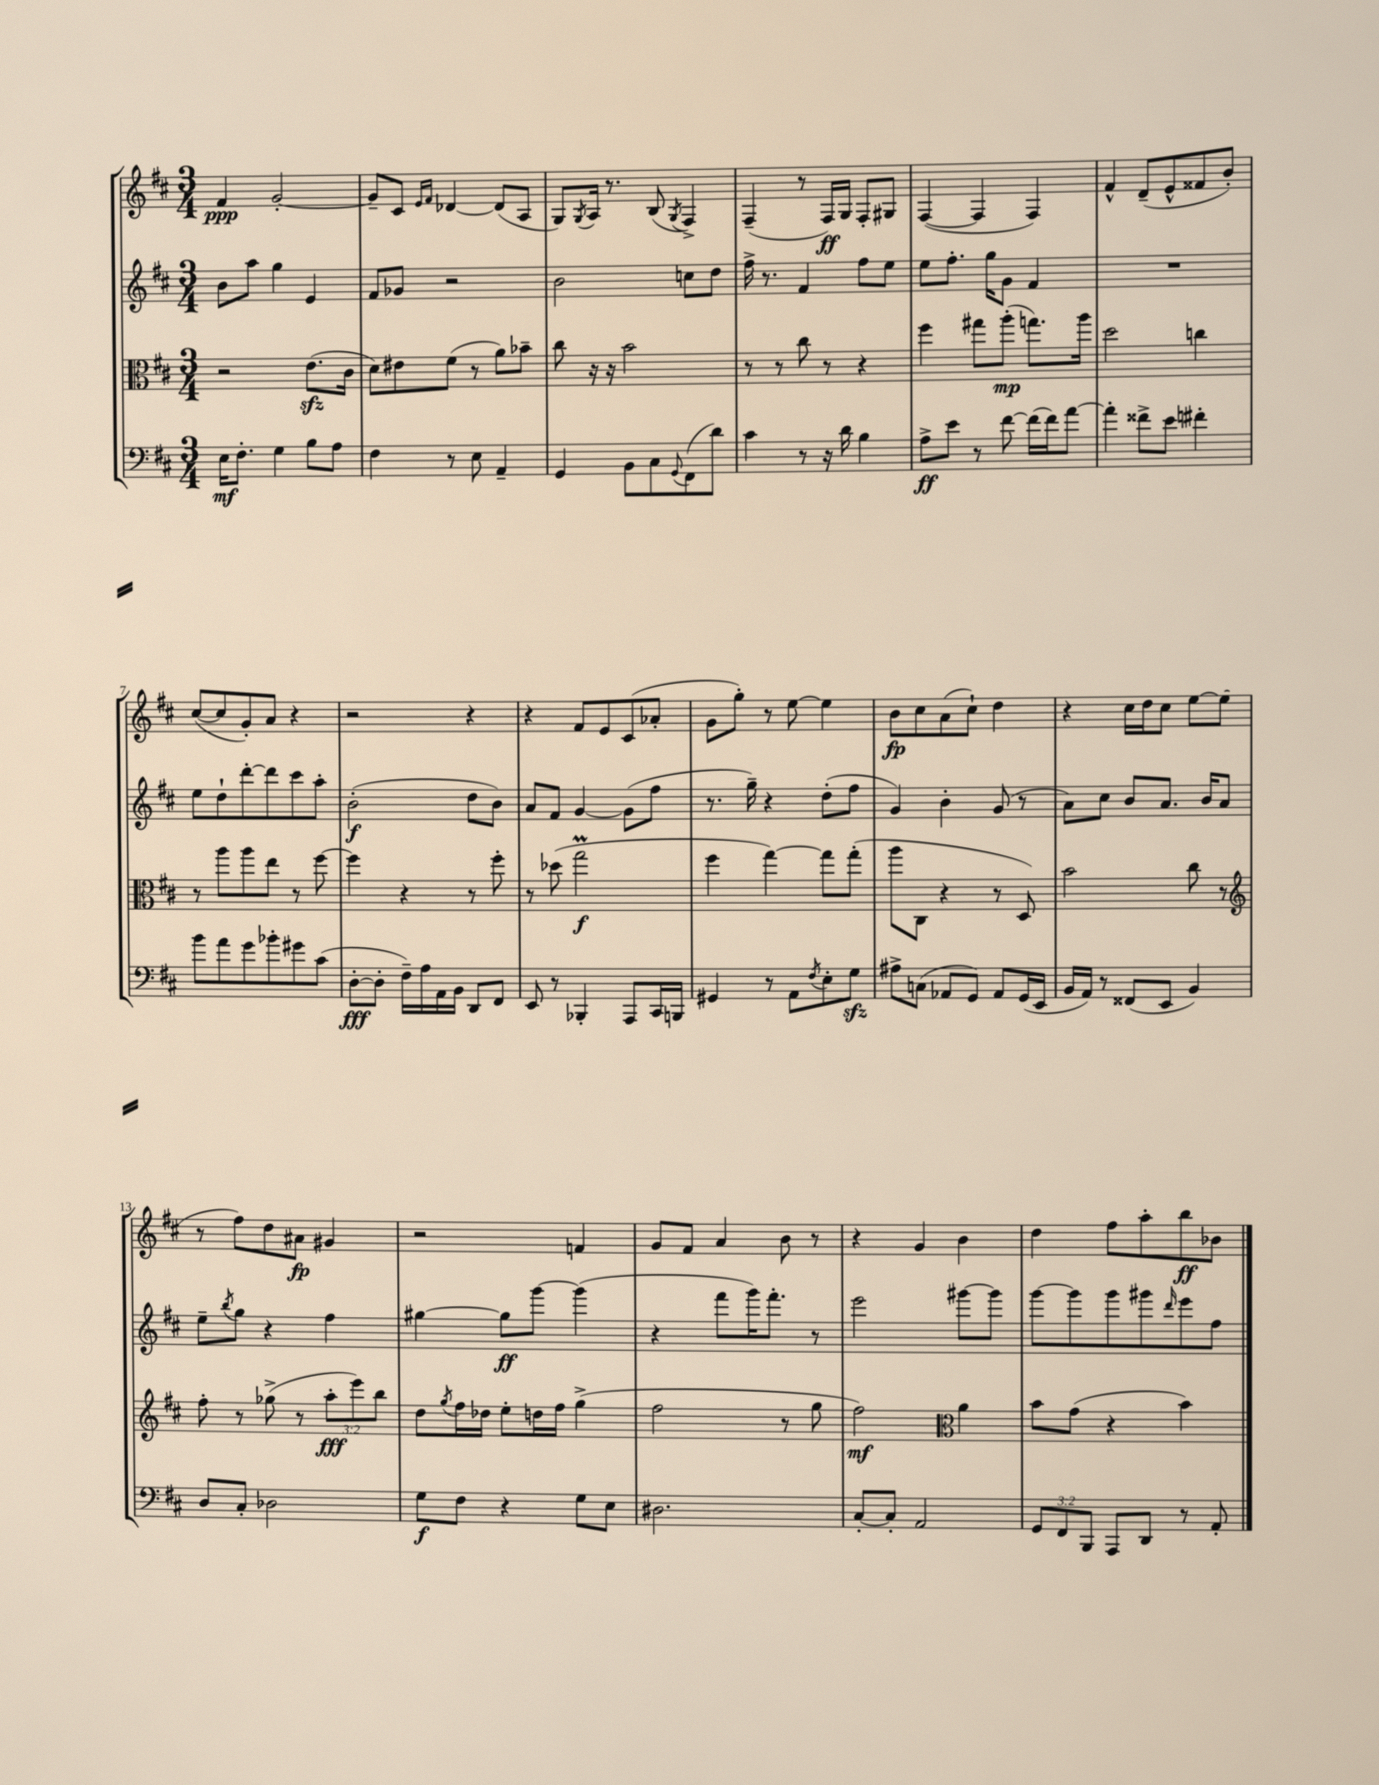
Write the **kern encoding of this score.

**kern	**dynam	**kern	**dynam	**kern	**dynam	**kern	**dynam
*part4	*part4	*part3	*part3	*part2	*part2	*part1	*part1
*staff4	*staff4	*staff3	*staff3	*staff2	*staff2	*staff1	*staff1
*clefF4	*	*clefC3	*	*clefG2	*	*clefG2	*
*k[f#c#]	*	*k[f#c#]	*	*k[f#c#]	*	*k[f#c#]	*
*M3/4	*	*M3/4	*	*M3/4	*	*M3/4	*
=1	=1	=1	=1	=1	=1	=1	=1
16E\KL	mf	2r	.	8b\L	.	4f#/	ppp
8.F#'\J	.	.	.	.	.	.	.
.	.	.	.	8aa\J	.	.	.
4G\	.	.	.	4gg\	.	[2g'/	.
8B\L	.	(8.ezz\L	.	4e/	.	.	.
8A\J	.	.	.	.	.	.	.
.	.	16c#\Jk	.	.	.	.	.
=2	=2	=2	=2	=2	=2	=2	=2
4F#\	.	8d\L)	.	8f#/L	.	8g~/L]	.
.	.	8e#X\	.	8g-X/J	.	8c#/J	.
.	.	.	.	.	.	16qqe/LL	.
.	.	.	.	.	.	16qqf#/JJ	.
8r	.	(8f#\J	.	2r	.	[4d-X/	.
8E\	.	8r	.	.	.	.	.
4AA~/	.	8a\L)	.	.	.	(8d-/L]	.
.	.	8b-X~\J	.	.	.	8A/J	.
=3	=3	=3	=3	=3	=3	=3	=3
4GG/	.	8cc#\	.	2b\	.	8G/L)	.
.	.	.	.	.	.	8qG/	.
.	.	16r	.	.	.	16A/Jk	.
.	.	16r	.	.	.	8.r	.
8BB\L	.	2b\	.	.	.	.	.
8C#\	.	.	.	.	.	(8B/	.
8qqGG/	.	.	.	.	.	8qG/	.
(8FF#\	.	.	.	8ccn\L	.	4F#^/)	.
8d\J)	.	.	.	8dd\J	.	.	.
=4	=4	=4	=4	=4	=4	=4	=4
4c#\	.	8r	.	16ff#^\	.	(4F#~/	.
.	.	.	.	8.r	.	.	.
.	.	8r	.	.	.	.	.
8r	.	8cc#\	.	4f#/	.	8r	.
16r	.	8r	.	.	.	16F#/LL)	ff
16d\	.	.	.	.	.	16G/JJ	.
4B\	.	4r	.	8ff#\L	.	8F#'/L	.
.	.	.	.	8ee\J	.	8G#X/J	.
=5	=5	=5	=5	=5	=5	=5	=5
8A^\L	ff	4ff#\	.	8ee\L	.	([4F#/	.
8e\J	.	.	.	8.ff#'\J	.	.	.
8r	.	8gg#X\L	.	.	.	4F#/]	.
.	.	.	.	16gg\KL	.	.	.
[8f#\	.	(8aa'\J	mp	8g\J	.	.	.
(16f#\LL]	.	8.ggn\L)	.	4f#/	.	4F#/)	.
16f#\J)	.	.	.	.	.	.	.
[8a\J	.	.	.	.	.	.	.
.	.	16aa\Jk	.	.	.	.	.
=6	=6	=6	=6	=6	=6	=6	=6
4a'\]	.	2dd\	.	2.r	.	4f#^^/	.
8f##X^\L	.	.	.	.	.	(8d~/L	.
8e\J	.	.	.	.	.	8e^^/	.
4f#X'\	.	4ccn\	.	.	.	8f##X/	.
.	.	.	.	.	.	8b'/J)	.
!!LO:LB:g=z
=7	=7	=7	=7	=7	=7	=7	=7
8b\L	.	8r	.	8ee\L	.	([8cc#/L	.
8a\	.	8aa\L	.	8dd`\	.	8cc#/]	.
8g\	.	8aa\	.	[8ddd'\	.	8g'/)	.
8b-X'\	.	8ee\J	.	8ddd\]	.	8a/J	.
8g#X\	.	8r	.	8ccc#\	.	4r	.
(8c#\J	.	[8ff#\	.	8aa'\J	.	.	.
=8	=8	=8	=8	=8	=8	=8	=8
[8D'\L	fff	4ff#\]	.	(2b'\	f	2r	.
8D'\J]	.	.	.	.	.	.	.
16F#~\LL)	.	4r	.	.	.	.	.
16A\	.	.	.	.	.	.	.
16AA\	.	.	.	.	.	.	.
16BB\JJ	.	.	.	.	.	.	.
8DD/L	.	8r	.	8dd\L	.	4r	.
8FF#/J	.	8ff#'\	.	8b\J)	.	.	.
=9	=9	=9	=9	=9	=9	=9	=9
8EE/	.	8r	.	8a/L	.	4r	.
8r	.	(8dd-X\	.	8f#/J	.	.	.
4BBB-X'/	.	2ggM\	f	[4g/	.	8f#/L	.
.	.	.	.	.	.	8e/	.
8AAA/L	.	.	.	(8g\L]	.	(8c#/	.
16CC#/L	.	.	.	8ff#\J	.	8a-X'/J	.
16BBBn/JJ	.	.	.	.	.	.	.
=10	=10	=10	=10	=10	=10	=10	=10
4GG#X/	.	4ff#\	.	8.r	.	8g\L	.
.	.	.	.	.	.	8gg'\J)	.
.	.	.	.	16gg~\)	.	.	.
8r	.	[4gg\)	.	4r	.	8r	.
8AA\L	.	.	.	.	.	[8ee\	.
8qF#/	.	.	.	.	.	.	.
8E'\	.	8gg\L]	.	(8dd'\L	.	4ee\]	.
8Gzz\J	.	(8gg'\J	.	8ff#\J	.	.	.
=11	=11	=11	=11	=11	=11	=11	=11
8A#X^\L	.	8aa\L	.	4g/)	.	8b\L	fp
(8Cn\J	.	8C#\J	.	.	.	8cc#\	.
8AA-X/L	.	4r	.	4b'\	.	(8a\	.
8GG/J)	.	.	.	.	.	8cc#`\J)	.
8AA-/L	.	8r	.	(8g/	.	4dd\	.
(16GG/L	.	8D/)	.	8r	.	.	.
16EE/JJ	.	.	.	.	.	.	.
=12	=12	=12	=12	=12	=12	=12	=12
16BB/LL	.	2b\	.	8a\L)	.	4r	.
16AA/JJ)	.	.	.	.	.	.	.
8r	.	.	.	8cc#\J	.	.	.
(8FF##X/L	.	.	.	8b/L	.	16cc#\LL	.
.	.	.	.	.	.	16dd\J	.
8EE/J	.	.	.	8.a/J	.	8cc#\J	.
4BB/)	.	8cc#\	.	.	.	[8ee\L	.
.	.	.	.	16b/KL	.	.	.
.	.	8r	.	8a/J	.	(8ee\J]	.
!!LO:LB:g=z
=13	=13	=13	=13	=13	=13	=13	=13
*	*	*clefG2	*	*	*	*	*
8D/L	.	8ff#'\	.	8ee~\L	.	8r	.
.	.	.	.	8qbb/	.	.	.
8C#'/J	.	8r	.	8gg\J	.	8ff#\L)	.
2D-X\	.	(8gg-X^\	.	4r	.	8dd\	.
.	.	8r	.	.	.	8a#X\J	fp
.	.	12aa'\L	fff	4ff#\	.	4g#X/	.
.	.	12eee\)	.	.	.	.	.
.	.	12bb\J	.	.	.	.	.
=14	=14	=14	=14	=14	=14	=14	=14
8G\L	f	8dd\L	.	[4gg#X\	.	2r	.
.	.	8qgg/	.	.	.	.	.
8F#\J	.	16ff#\L	.	.	.	.	.
.	.	16dd-X\JJ	.	.	.	.	.
4r	.	8ee'\L	.	8gg#\L]	ff	.	.
.	.	16ddn\L	.	[8ggg\J	.	.	.
.	.	16ff#\JJ	.	.	.	.	.
8G\L	.	(4gg^\	.	(4ggg\]	.	4fn/	.
8E\J	.	.	.	.	.	.	.
=15	=15	=15	=15	=15	=15	=15	=15
2.D#X\	.	2ff#\	.	4r	.	8g/L	.
.	.	.	.	.	.	8f#/J	.
.	.	.	.	8fff#\L	.	4a/	.
.	.	.	.	16ggg\K)	.	.	.
.	.	.	.	8.fff#'\J	.	.	.
.	.	8r	.	.	.	8b\	.
.	.	8gg\	.	8r	.	8r	.
=16	=16	=16	=16	=16	=16	=16	=16
[8C#'/L	.	2ff#\)	mf	2eee\	.	4r	.
8C#'/J]	.	.	.	.	.	.	.
2AA/	.	.	.	.	.	4g/	.
*	*	*clefC3	*	*	*	*	*
.	.	4a\	.	[8ggg#X\L	.	4b\	.
.	.	.	.	8ggg#\J]	.	.	.
=17	=17	=17	=17	=17	=17	=17	=17
12GG/L	.	8b\L	.	[8ggg\L	.	4dd\	.
12FF#/	.	.	.	.	.	.	.
.	.	(8g\J	.	8ggg\]	.	.	.
12BBB/J	.	.	.	.	.	.	.
8AAA/L	.	4r	.	8ggg\	.	8ff#\L	.
8DD/J	.	.	.	8ggg#X\	.	8aa'\	.
.	.	.	.	16qqddd/	.	.	.
8r	.	4b\)	.	8eee\	.	8bb\	ff
8AA'/	.	.	.	8ff#\J	.	8b-X\J	.
==	==	==	==	==	==	==	==
*-	*-	*-	*-	*-	*-	*-	*-
